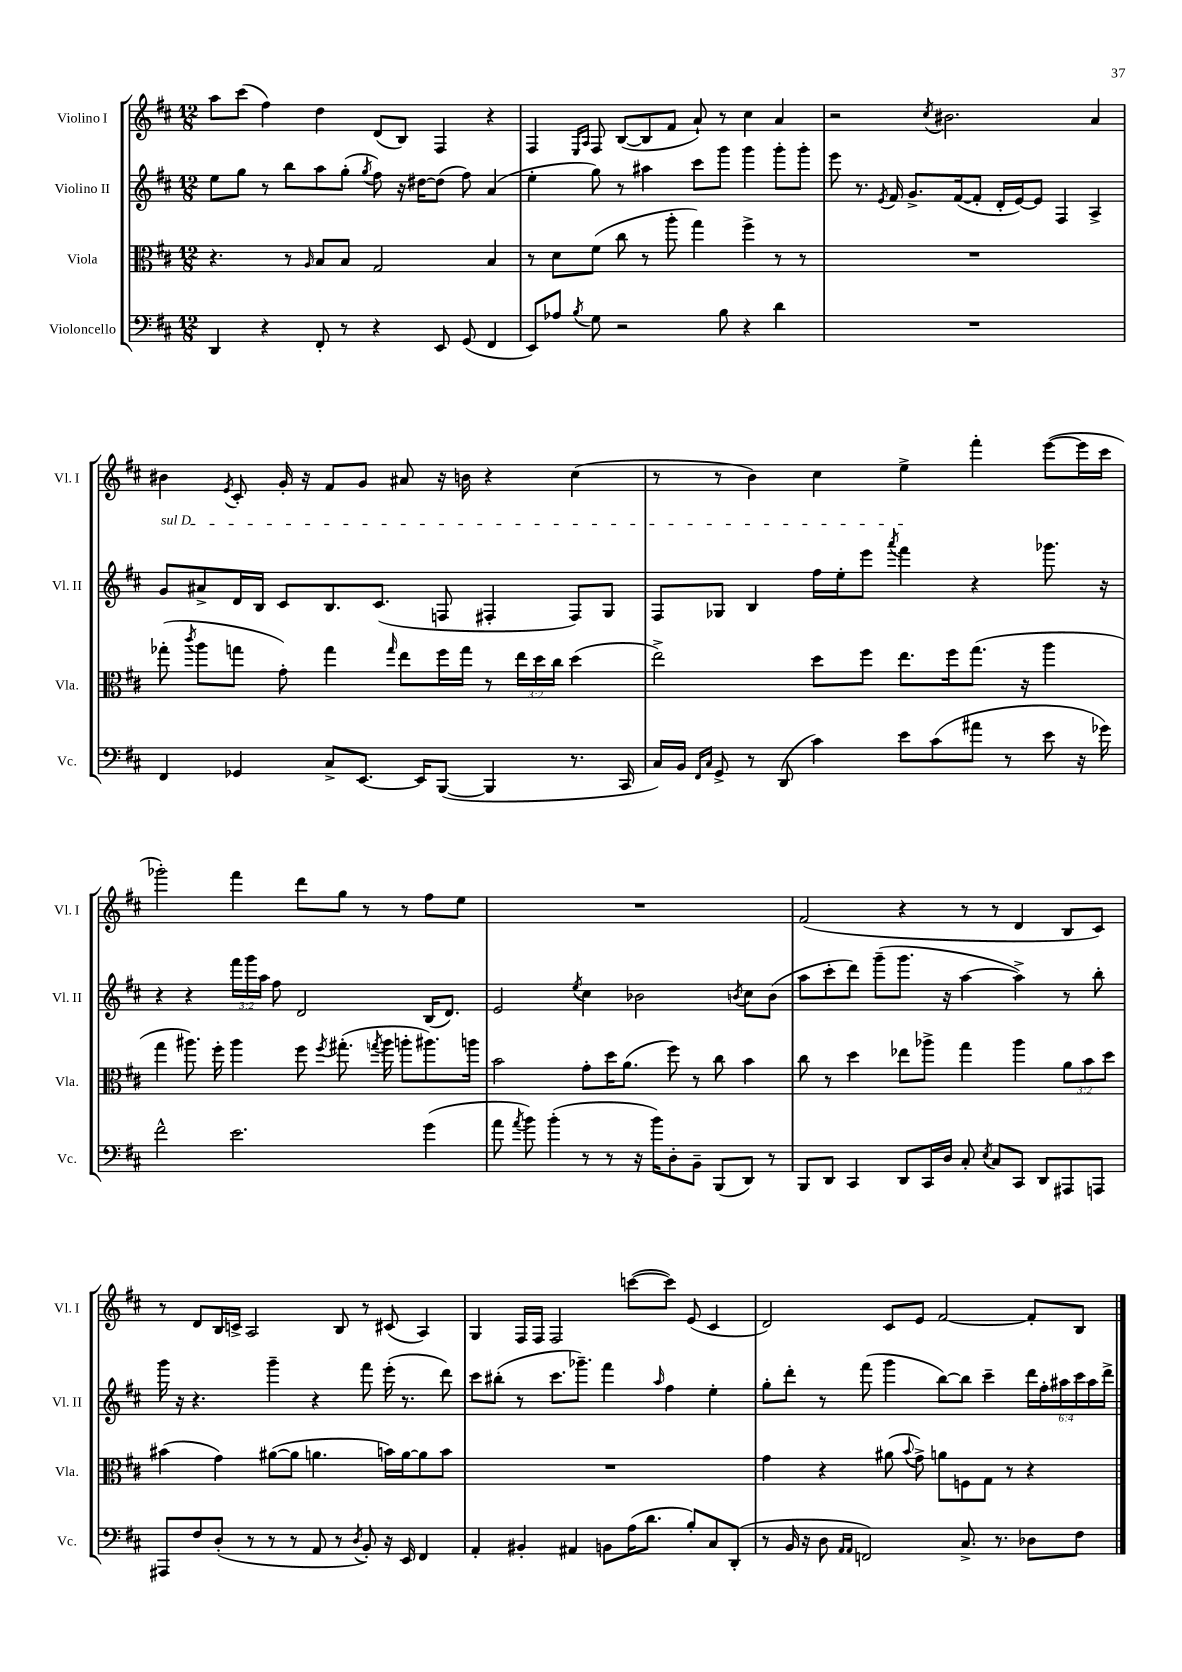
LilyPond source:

<<
\new StaffGroup <<
\new Staff = "s0" \with { instrumentName = "Violino I" shortInstrumentName = "Vl. I" } {
    \clef treble \key d \major \numericTimeSignature \time 12/8
    \autoBeamOff a''8[ cis'''8]( fis''4) d''4 d'8[( b8]) fis4 r4 |
    fis4 \grace { e16[ a16] } fis8 b8[~( b8 fis'8] a'8-!) r8 cis''4 a'4 |
    r2 \acciaccatura { cis''8 } bis'2. a'4 |
    bis'4 \acciaccatura { e'8 } cis'8-. g'16-. r16 fis'8[ g'8] ais'8 r16 b'16 r4 cis''4( |
    r8 r8 b'4) cis''4 e''4-> fis'''4-. e'''8[~( e'''16 cis'''16] |
    ges'''2-.) fis'''4 d'''8[ g''8] r8 r8 fis''8[ e''8] |
    R1. |
    fis'2( r4 r8 r8 d'4 b8[ cis'8]) |
    r8 d'8[ b16 c'16]-> a2 b8 r8 cis'8( a4) |
    g4 fis16[ fis16] fis2 c'''8[~( c'''8]) e'8( cis'4 |
    d'2) cis'8[ e'8] fis'2~ fis'8[-. b8] \bar "|." |
}
\new Staff = "s1" \with { instrumentName = "Violino II" shortInstrumentName = "Vl. II" } {
    \clef treble \key d \major \numericTimeSignature \time 12/8 \override Staff.TupletNumber.text = #tuplet-number::calc-fraction-text
    \autoBeamOff e''8[ g''8] r8 b''8[ a''8 g''8]-.( \acciaccatura { g''8 } fis''8) r16 dis''16[~ dis''8]( fis''8) a'4( |
    e''4-. g''8) r8 ais''4 cis'''8[ g'''8] g'''4 g'''8[-. g'''8]-. |
    e'''8 r8. \acciaccatura { e'8 } fis'16 g'8.[-> fis'16~( fis'8]-. d'16[-. e'16~) e'8] fis4 a4-> |
    \once \override TextSpanner.bound-details.left.text = \markup { \italic "sul D" } g'8[\startTextSpan ais'8-> d'16 b16] cis'8[ b8. cis'8.]( f8 fis4-. fis8[) g8] |
    fis8[ ges8] b4 fis''16[ e''16-. e'''8] \acciaccatura { a'''8 } fis'''4\stopTextSpan r4 ges'''8. r16 |
    r4 r4 \tuplet 3/2 { fis'''16[ g'''16 a''16] } fis''8 d'2 b16[( d'8.]) |
    e'2 \acciaccatura { e''8 } cis''4 bes'2 \acciaccatura { b'8 } cis''8[ b'8]( |
    a''8[ cis'''8-. d'''8]) g'''8[--( g'''8.] r16 a''4~ a''4->) r8 b''8-. |
    g'''16 r16 r4. g'''4-- r4 fis'''8 e'''16-.( r8. d'''8) |
    cis'''8[ bis''8]-.( r8 cis'''8.[ ges'''8.]--) fis'''4 \grace { a''16 } fis''4 e''4-. |
    g''8[-. d'''8]-. r8 fis'''8( g'''4 b''8[~) b''8] cis'''4-- \tuplet 6/4 { d'''16[ fis''16-. ais''16 cis'''16 ais''16 d'''16]-> } \bar "|." |
}
\new Staff = "s2" \with { instrumentName = "Viola" shortInstrumentName = "Vla." } {
    \clef alto \key d \major \numericTimeSignature \time 12/8 \override Staff.TupletNumber.text = #tuplet-number::calc-fraction-text
    \autoBeamOff r4. r8 \grace { a16 } b8[ b8] g2 b4 |
    r8 d'8[ fis'8]( cis''8 r8 a''8-. g''4) fis''4-> r8 r8 |
    R1. |
    ges''8-.( \acciaccatura { cis'''8 } a''8[ g''8] g'8-.) g''4 \grace { g''16 } e''8[ fis''16 g''16] r8 \tuplet 3/2 { e''16[ d''16 cis''16] } d''4( |
    e''2->) d''8[ fis''8] e''8.[ fis''16 g''8.]( r16 a''4 |
    g''4 ais''8.) fis''16-. ais''4 fis''8 \acciaccatura { fis''8 } gis''8.-.( \acciaccatura { g''8 } ais''16 a''8[-. ais''8.) a''16] |
    b'2 g'8[-. d''16 a'8.]( fis''8) r8 cis''8 b'4 |
    cis''8 r8 d''4 ees''8[ aes''8]-> g''4 aes''4 \tuplet 3/2 { a'8[ b'8 d''8] } |
    bis'4( g'4) ais'8[~( ais'8] a'4. b'16[) a'16~ a'8 b'8] |
    R1. |
    g'4 r4 ais'8( \appoggiatura { b'8 } g'8->) a'8[ f8 g8] r8 r4 \bar "|." |
}
\new Staff = "s3" \with { instrumentName = "Violoncello" shortInstrumentName = "Vc." } {
    \clef bass \key d \major \numericTimeSignature \time 12/8
    \autoBeamOff d,4 r4 fis,8-. r8 r4 e,8 g,8( fis,4 |
    e,8[) aes8] \acciaccatura { b8 } g8 r2 b8 r4 d'4 |
    R1. |
    fis,4 ges,4 cis8[-> e,8.]~ e,16[ b,,8]~( b,,4 r8. cis,16 |
    cis16[) b,16] \grace { fis,16[ cis16] } g,8-> r8 d,8( cis'4) e'8[ cis'8( ais'8] r8 e'8 r16 ges'16) |
    fis'2-^ e'2. g'4( |
    a'8 \acciaccatura { a'8 } b'8) b'4-.( r8 r8 r16 b'16[) d8-. b,8]-- b,,8[( d,8]) r8 |
    b,,8[ d,8] cis,4 d,8[ cis,16 d16] cis8-. \acciaccatura { e8 } cis8[ cis,8] d,8[ ais,,8 a,,8] |
    ais,,8[ fis8 d8]-.( r8 r8 r8 a,8 r8 \acciaccatura { d8 } b,8-.) r16 e,16 fis,4 |
    a,4-. bis,4-. ais,4 b,8[ a16( d'8.] b8[-.) cis8 d,8]-.( |
    r8 b,16 r16 d8 \grace { a,16[ a,16] } f,2) cis8.-> r8. des8[ fis8] \bar "|." |
}
>>
>>
\layout { \context { \Score \remove "Bar_number_engraver" } }
